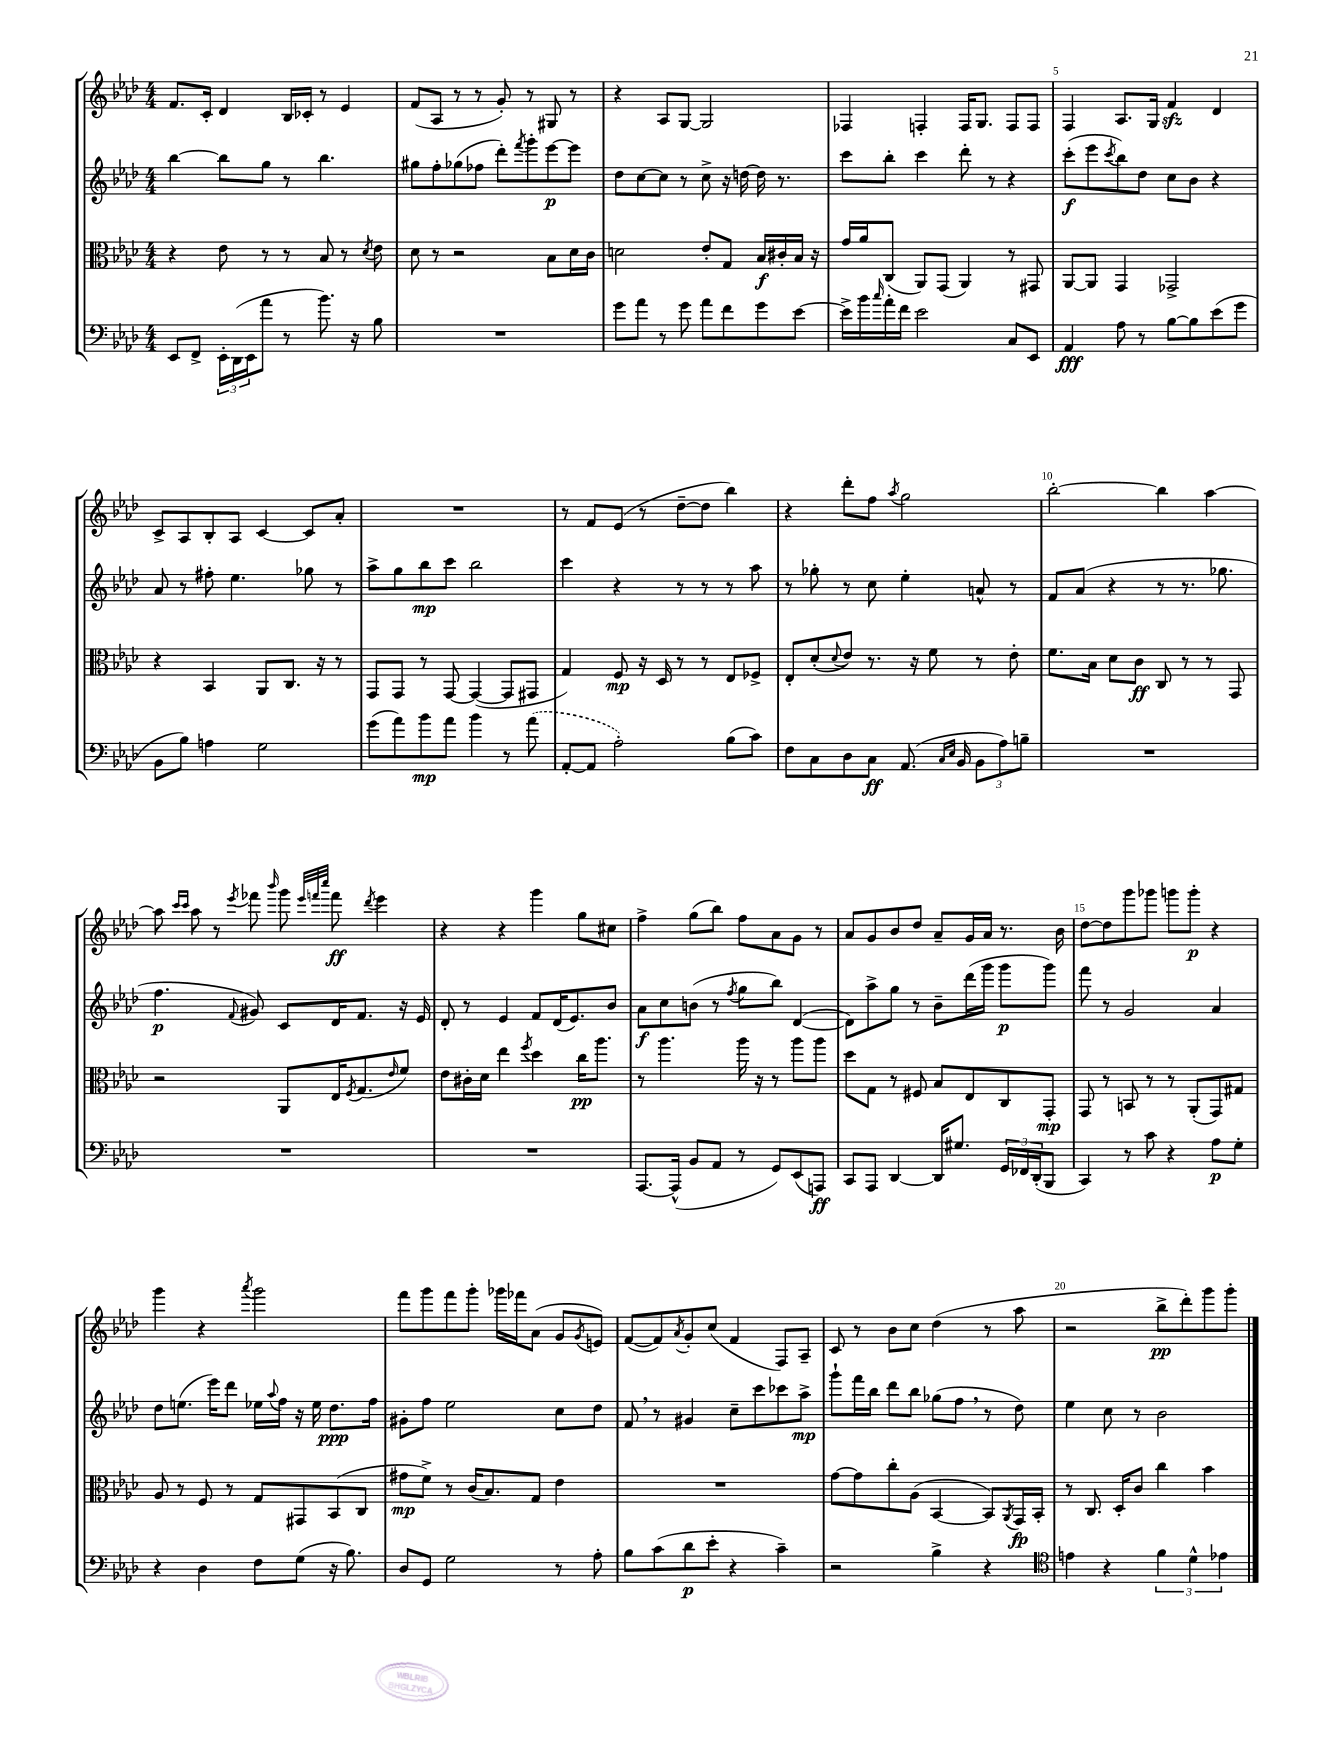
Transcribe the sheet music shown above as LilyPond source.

<<
\new StaffGroup <<
\new Staff = "s0" {
    \clef treble \key aes \major \numericTimeSignature \time 4/4
    f'8. c'16-. des'4 bes16 ces'16-. r8 ees'4 |
    f'8( aes8 r8 r8 g'8-.) r8 gis8 r8 |
    r4 aes8 g8~ g2 |
    fes4 f4-. f16 g8. f8 f8 |
    f4 aes8. g16 f'4\sfz des'4 |
    c'8-> aes8 bes8-. aes8 c'4~ c'8 aes'8-. |
    R1 |
    r8 f'8 ees'8( r8 des''8~-- des''8 bes''4) |
    r4 des'''8-. f''8 \acciaccatura { aes''8 } g''2 |
    bes''2~-. bes''4 aes''4~ |
    aes''8 \grace { c'''16 c'''16 } aes''8 r8 \acciaccatura { ees'''8 } fes'''8 \grace { bes'''16 } g'''8 \grace { ees'''32 f'''32 c''''32 } f'''8\ff \acciaccatura { des'''8 } ees'''4 |
    r4 r4 g'''4 g''8 cis''8 |
    f''4-> g''8( bes''8) f''8 aes'8 g'8 r8 |
    aes'8 g'8 bes'8 des''8 aes'8-- g'16 aes'16 r8. bes'16 |
    des''8~ des''8 g'''8 ges'''8 g'''8 g'''8-.\p r4 |
    g'''4 r4 \acciaccatura { aes'''8 } g'''2 |
    f'''8 g'''8 f'''8 g'''8-. ges'''16 fes'''16 aes'8( g'8 \acciaccatura { g'8 } e'8) |
    f'8~( f'8) \acciaccatura { aes'8 } g'8-. c''8( f'4 f8) aes8-- |
    c'8 r8 bes'8 c''8 des''4( r8 aes''8 |
    r2 bes''8->\pp des'''8-.) g'''8 g'''8-. \bar "|." |
}
\new Staff = "s1" {
    \clef treble \key aes \major \numericTimeSignature \time 4/4
    bes''4~ bes''8 g''8 r8 bes''4. |
    gis''8 f''8-. ges''8( fes''8 des'''8-.) \acciaccatura { f'''8 } g'''8-. ees'''8~\p ees'''8 |
    des''8 c''8~ c''8 r8 c''8-> r16 d''16~ d''16 r8. |
    c'''8 bes''8-. c'''4 des'''8-. r8 r4 |
    c'''8-.\f( ees'''8 \acciaccatura { c'''8 } bes''8) des''8 c''8 bes'8 r4 |
    aes'8 r8 fis''8-. ees''4. ges''8 r8 |
    aes''8-> g''8 bes''8\mp c'''8 bes''2 |
    c'''4 r4 r8 r8 r8 aes''8 |
    r8 ges''8-. r8 c''8 ees''4-. a'8-^ r8 |
    f'8 aes'8( r4 r8 r8. ges''8. |
    f''4.\p \appoggiatura { f'8 } gis'8) c'8 des'16 f'8. r16 ees'16 |
    des'8-. r8 ees'4 f'8 des'16( ees'8.) bes'8 |
    aes'8\f c''8 b'8( r8 \acciaccatura { f''8 } g''8 bes''8) des'4~( |
    des'8) aes''8-> g''8 r8 bes'8-- des'''16( g'''16 g'''8\p g'''8) |
    f'''8 r8 g'2 aes'4 |
    des''8 e''8.( ees'''16) des'''8 ees''16 \appoggiatura { aes''8 } f''16 r16 ees''16 des''8.\ppp f''16 |
    gis'8-. f''8 ees''2 c''8 des''8 |
    f'8 \breathe r8 gis'4 c''8-- c'''8 ces'''8 aes''8->\mp |
    g'''8-! f'''16 bes''16 des'''8 bes''8 ges''8( f''8 \breathe r8 des''8) |
    ees''4 c''8 r8 bes'2 \bar "|." |
}
\new Staff = "s2" {
    \clef alto \key aes \major \numericTimeSignature \time 4/4
    r4 ees'8 r8 r8 bes8 r8 \acciaccatura { des'8 } ees'8 |
    des'8 r8 r2 bes8 des'16 c'16 |
    d'2 ees'8-. g8 bes16\f cis'16-. bes16 r16 |
    g'16 aes'16 c8( aes,8) g,8( aes,4) r8 gis,8 |
    aes,8~ aes,8 g,4 ges,2-> |
    r4 bes,4 aes,8 c8. r16 r8 |
    g,8 g,8 r8 g,8~ g,4~( g,8 gis,8 |
    g4) f8\mp r16 des16 r8 r8 ees8 fes8-> |
    ees8-. des'8-.( \appoggiatura { des'8 } ees'8) r8. r16 f'8 r8 ees'8-. |
    f'8. bes16 des'8 c'8\ff c8 r8 r8 g,8 |
    r2 aes,8 ees16 \acciaccatura { f8 } g8.( \grace { ees'16 } f'8) |
    ees'8 cis'16-. des'16 ees''4 \acciaccatura { f''8 } des''4 c''16\pp aes''8. |
    r8 aes''4. aes''16 r16 r8 aes''8 aes''8 |
    des''8 g8 r8 fis8 bes8 ees8 c8 g,8-.\mp |
    g,8 r8 b,8 r8 r8 aes,8-.( g,8) gis8 |
    aes8 r8 f8 r8 g8 gis,8 bes,8( c8 |
    gis'8\mp f'8->) r8 c'16( bes8.) g8 ees'4 |
    R1 |
    g'8~ g'8 c''8-. aes8( bes,4~ bes,8) \acciaccatura { aes,8 } g,16\fp bes,16-. |
    r8 c8. des16-. c'8 c''4 bes'4 \bar "|." |
}
\new Staff = "s3" {
    \clef bass \key aes \major \numericTimeSignature \time 4/4
    ees,8 f,8-> \tuplet 3/2 { ees,16-. des,16( ees,16 } aes'8 r8 bes'8.) r16 bes8 |
    R1 |
    g'8 aes'8 r8 g'8 aes'8 f'8 g'8 ees'8~ |
    ees'16-> bes'16 \grace { c''16 } aes'16-. f'16 ees'2 c8 ees,8 |
    aes,4\fff aes8 r8 bes8~ bes8 ees'8( g'8 |
    bes,8 bes8) a4 g2 |
    g'8( aes'8) bes'8\mp aes'8 bes'4 r8 \once \slurDashed aes'8( |
    aes,8~-. aes,8 aes2-.) bes8( c'8) |
    f8 c8 des8 c8\ff aes,8.( \grace { c16 ees16 } bes,16 \tuplet 3/2 { bes,8 aes8) b8-- } |
    R1 |
    R1 |
    R1 |
    aes,,8.~ aes,,16-^( bes,8 aes,8 r8 g,8) ees,8( a,,8\ff) |
    c,8 aes,,8 des,4~ des,16 gis8. \tuplet 3/2 { g,16 fes,16 des,16-.( } bes,,8 |
    c,4) r8 c'8 r4 aes8\p g8-. |
    r4 des4 f8 g8( r16 bes8.) |
    des8 g,8 g2 r8 aes8-. |
    bes8 c'8( des'8\p ees'8-. r4 c'4--) |
    r2 bes4-> r4 |
    \clef tenor e'4 r4 \tuplet 3/2 { f'4 des'4-^ ees'4 } \bar "|." |
}
>>
>>
\layout { \context { \Score \override BarNumber.break-visibility = ##(#f #t #t) barNumberVisibility = #(every-nth-bar-number-visible 5) } }
